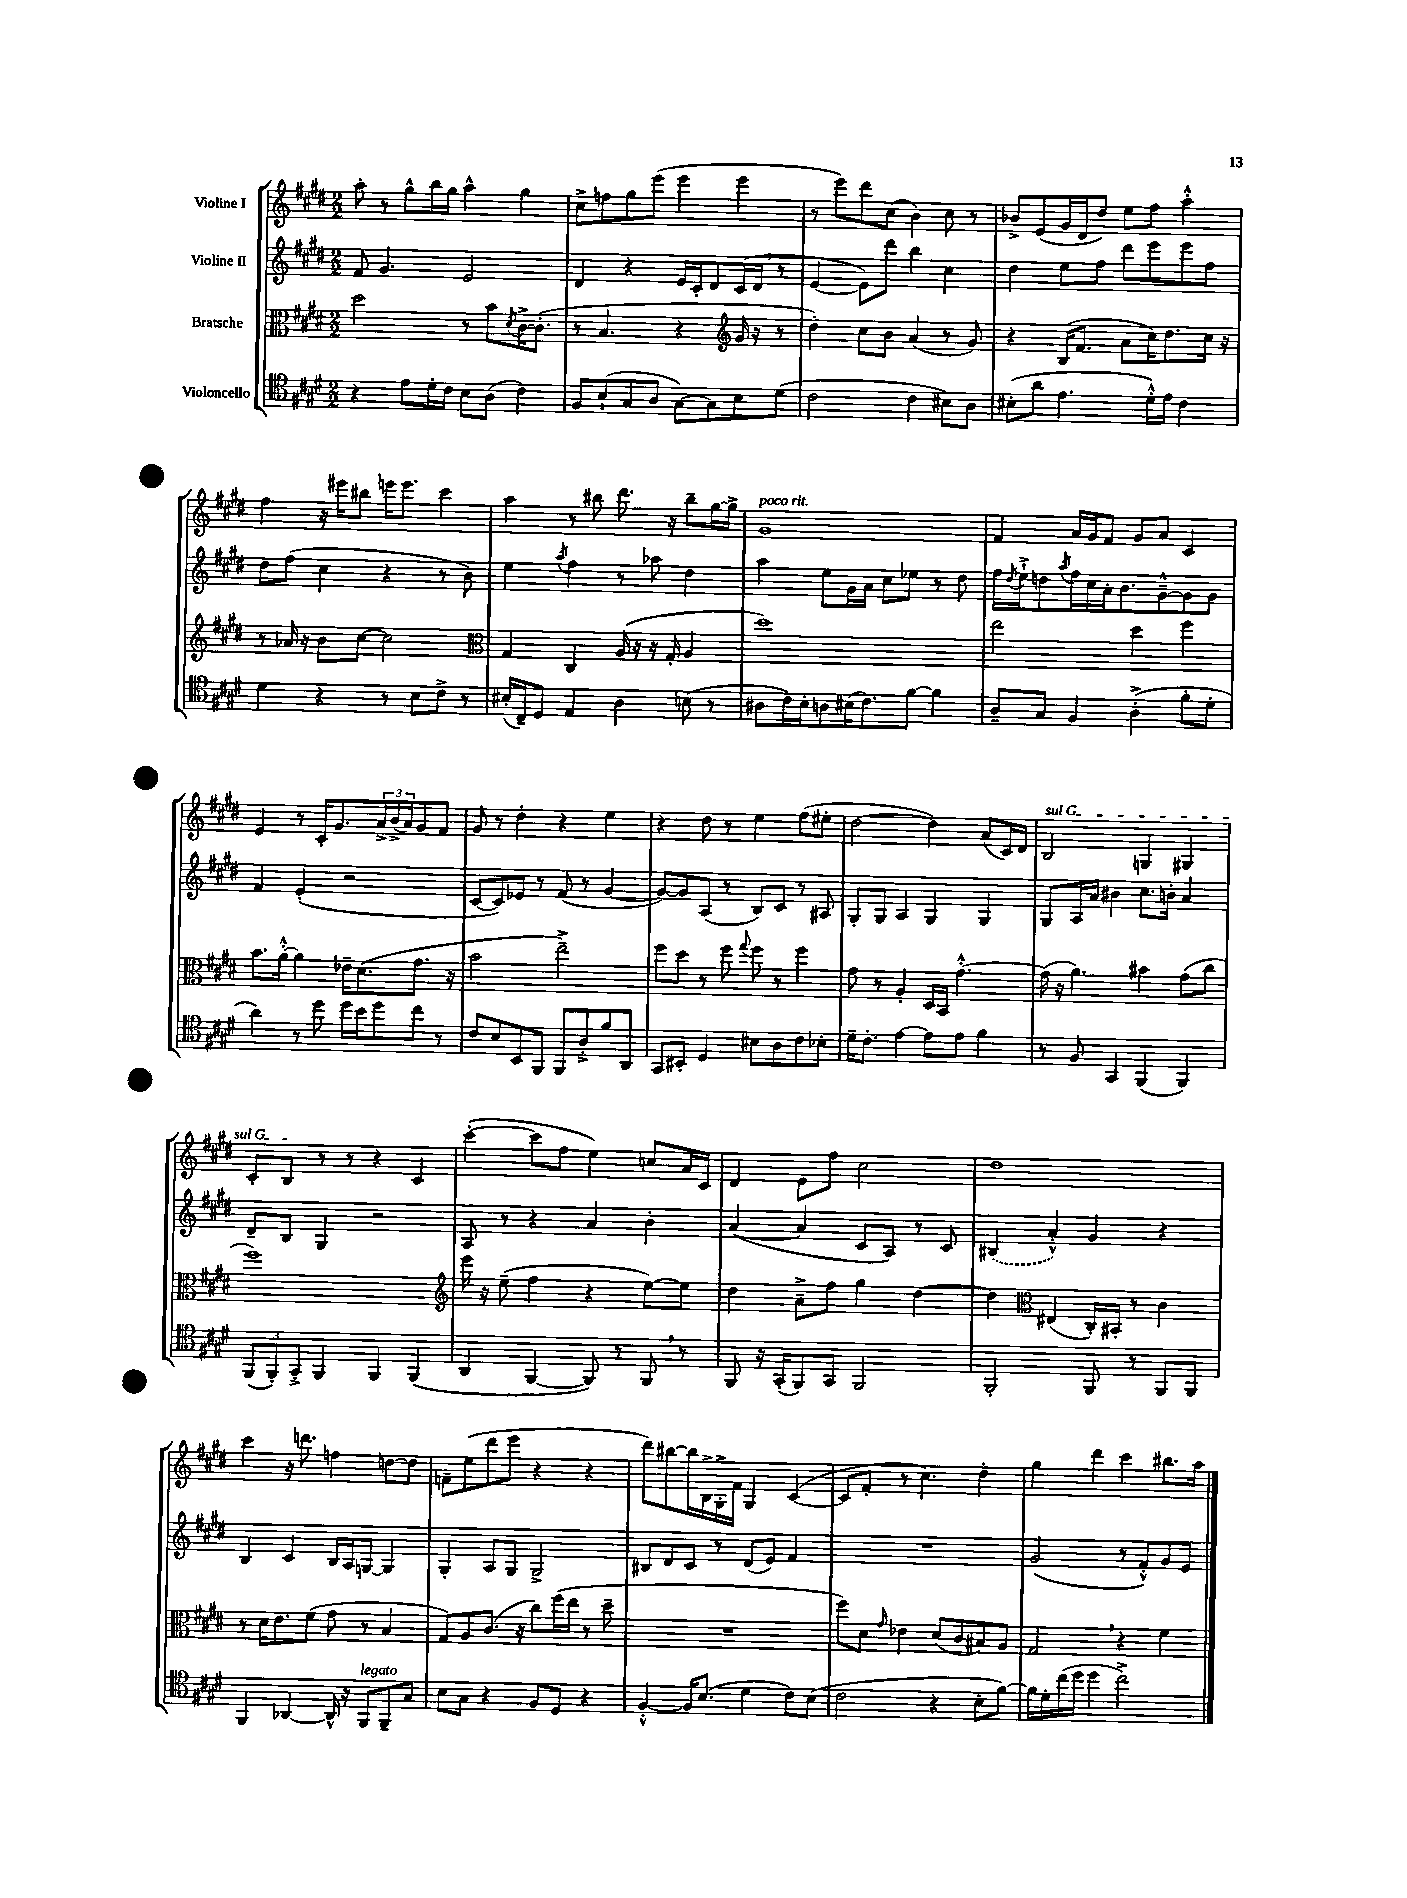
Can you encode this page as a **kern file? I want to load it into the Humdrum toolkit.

**kern	**kern	**kern	**kern
*staff4	*staff3	*staff2	*staff1
*clefC4	*clefC3	*clefG2	*clefG2
*k[f#c#g#d#]	*k[f#c#g#d#]	*k[f#c#g#d#]	*k[f#c#g#d#]
*M2/2	*M2/2	*M2/2	*M2/2
4r	2dd#	8f#	8aa'
.	.	4.g#	8r
8e	.	.	8gg#^^
16d#'	.	.	16bb
16c#	.	.	16gg#
8B	8r	2e	4aa^^
(8A	8b	.	.
.	8qd#	.	.
4c#)	[16c#^	.	4gg#
.	(8.c#']	.	.
=	=	=	=
8F#	8r	4d#	8cc#^
(8B`	4.B	.	8ff
8G#	.	4r	8gg#
8A	.	.	(8eee
[8G#)	4r	16e	4eee
.	.	16c#'	.
8G#]	.	8d#	.
*	*clefG2	*	*
8B	16g#	(16c#	4eee
.	16r	16d#	.
(8d#	8r	8r	.
=	=	=	=
2c#	4dd#')	[4e	8r
.	.	.	8eee)
.	8cc#	8e])	8ddd#
.	8b	8ddd#	(8cc#
4c#	(4a	4bb	4b)
8B#)	8r	4cc#	8cc#
8A	8g#)	.	8r
=	=	=	=
(8B#'	4r	4dd#	8b-^
8a	.	.	(8e
4.e	(16B	8ee	16g#
.	8.f#	.	16d#
.	.	8ff#	8dd#)
.	8a	8ddd#	8ee
16d#'^^)	16cc#)	8eee	8ff#
16e	8.dd#	.	.
4c#	.	8eee	4aa'^^
.	16cc#	8ff#	.
.	16r	.	.
=	=	=	=
4d#	8r	8dd#	4ff#
.	16a-	(8ff#	.
.	16r	.	.
4r	8b	4cc#	16r
.	.	.	16eee#
.	[8cc#	.	8bb#
8r	2cc#]	4r	16eee
.	.	.	8.eee
8B	.	.	.
8c#^	.	8r	4ccc#
8r	.	8b)	.
=	=	=	=
*	*clefC3	*	*
(16B#'	4G#	4ee	4aa
16C#~)	.	.	.
8D#	.	.	.
.	.	8qaa	.
4E	4C#	4ff#	8r
.	.	.	8bb#
4A	(16A	8r	8.ddd#
.	16r	.	.
.	16r	8aa-	.
.	16G#'	.	16r
(8B	4A	4dd#	8bb#~
8r	.	.	[16gg#
.	.	.	16gg#^]
=	=	=	=
8A#	1dd#)	4aa	1g#
16c#)	.	.	.
16B'	.	.	.
8A	.	8ee	.
(16B#	.	16g#	.
8.c#)	.	16a	.
.	.	8cc#	.
[8f#	.	8ee-	.
4f#]	.	8r	.
.	.	8dd#	.
=	=	=	=
8A~	2ee	16ff#	4f#
.	.	8qdd#	.
.	.	16ee`^	.
8G#	.	8dd	.
.	.	8qaa	.
4F#	.	16ff#	16a
.	.	16cc#	16g#
.	.	16a'	8f#
.	.	8.b	.
(4A'^	4dd#	.	8g#
.	.	[8g#~^^	8a
8f#'	4ff#	8g#]	4c#
8d#'	.	8g#	.
=	=	=	=
4a)	8.b	4f#	4e
.	[16a'^^	.	.
8r	4a]	(4e'	8r
8dd#	.	.	16c#'
.	.	.	8.g#
16dd#	16e-~	2r	.
16b	(8.d#	.	.
8dd#	.	.	24a^
.	.	.	(24b^
.	.	.	24a)
8cc#	8.g#	.	8g#
8r	.	.	8f#
.	16r	.	.
=	=	=	=
8c#	2b	[8c#	8g#
8B	.	8c#])	8r
8BB	.	8e-	4dd#'
8FF#	.	8r	.
8FF#	2ee~^)	(8f#	4r
8A'^	.	8r	.
8f#	.	[4g#	4ee
8AA	.	.	.
=	=	=	=
8GG#	8ff#	8g#_)	4r
8BB#'	8dd#	8g#]	.
4D#	8r	(8A	8dd#
.	8ff#	8r	8r
.	8qqgg#	.	.
8B#	8ff#	8B)	4ee
8A	8r	8c#	.
8c#	4ff#	8r	(8ff#
8B-'	.	8A#	8ee#'
=	=	=	=
16d#~	8g#	8G#'	[2dd#
8.c#'	.	.	.
.	8r	8G#	.
[4e	4A'	4A	.
8e]	16D#	4G#	4dd#])
.	16BB	.	.
8e	[4.g#'^^	.	.
4f#	.	4G#	(8a
.	.	.	16c#)
.	.	.	16d#
=	=	=	=
8r	(16g#]	8G#	2B
.	16r	.	.
8F#	4.a)	16A	.
.	.	16a	.
4GG#	.	4b#	.
(4FF#	4b#	8.cc#	4G
.	.	16b'	.
4FF#)	(8g#	4a	4G#
.	8cc#	.	.
=	=	=	=
(12FF#	1ff#)	8d#~	8c#'
12FF#')	.	.	.
.	.	8B	8B
12GG#'^	.	.	.
4FF#	.	4G#	8r
.	.	.	8r
4FF#	.	2r	4r
(4FF#	.	.	4c#
=	=	=	=
*	*clefG2	*	*
4AA	16eee	8A	([4ccc#'
.	16r	.	.
.	(8ee~	8r	.
[4FF#	4ff#	4r	8ccc#]
.	.	.	8ff#
8FF#])	4r	4a	4ee)
8r	.	.	.
8FF#	[8ee)	4b'	8cc
8r	8ee]	.	16a
.	.	.	16c#
=	=	=	=
8FF#	4dd#	([4a	4d#
16r	.	.	.
(16GG#'	.	.	.
8FF#)	8a~^	4a]	8e
8GG#	8ff#	.	8ff#
2FF#	4gg#	8c#	2cc#
.	.	8A)	.
.	[4dd#	8r	.
.	.	8c#	.
=	=	=	=
2FF#'	4dd#]	(4B#	1dd#
*	*clefC3	*	*
.	(4E#	4a'^^)	.
8FF#	16C#')	4g#	.
.	16BB#'	.	.
8r	8r	.	.
8FF#	4c#	4r	.
8FF#	.	.	.
=	=	=	=
4FF#	8r	4B	4ccc#
.	16d#	.	.
.	8.e	.	.
[4AA-	.	4c#	16r
.	.	.	8.ddd
.	(8f#	.	.
16AA-^^]	8g#	16B	4ff
16r	.	16A	.
8FF#	8r	[8G	.
8FF#~	4B	4G]	[8dd
8G#	.	.	8dd]
=	=	=	=
8B	8G#)	4G#'	8f~
8G#	8A	.	(8ee
4r	(8.c#	8A	8ddd#
.	.	8G#	8eee
.	16r	.	.
8F#	8cc#)	2G#^	4r
8D#	(16ff#	.	.
.	16ee	.	.
4r	8r	.	4r
.	8dd#~	.	.
=	=	=	=
[4F#'^^	1r	8B#	8ddd#)
.	.	8d#	[8bb#
16F#]	.	8c#	16bb#]
(8.B	.	.	16B^
.	.	8r	16G#'^
.	.	.	16f#
4d#	.	(8d#	4G#
.	.	8e)	.
8c#)	.	4f#	([4c#
(8B	.	.	.
=	=	=	=
2c#	8ff#)	1r	8c#]
.	8d#	.	8f#'
.	16qqg#	.	.
.	4e-	.	8r
.	.	.	4.cc#)
4r	(8d#	.	.
.	8c#	.	.
8B'	8B#)	.	4dd#'
[8f#)	8A	.	.
=	=	=	=
16f#]	2G#	(2g#	4gg#
16d#'	.	.	.
(16cc#	.	.	.
16dd#	.	.	.
4dd#	.	.	4ddd#
2cc#^)	4r	8r	4ccc#
.	.	8f#'^^)	.
.	4f#	8g#	8.bb#
.	.	8e	.
.	.	.	16aa
==	==	==	==
*-	*-	*-	*-
